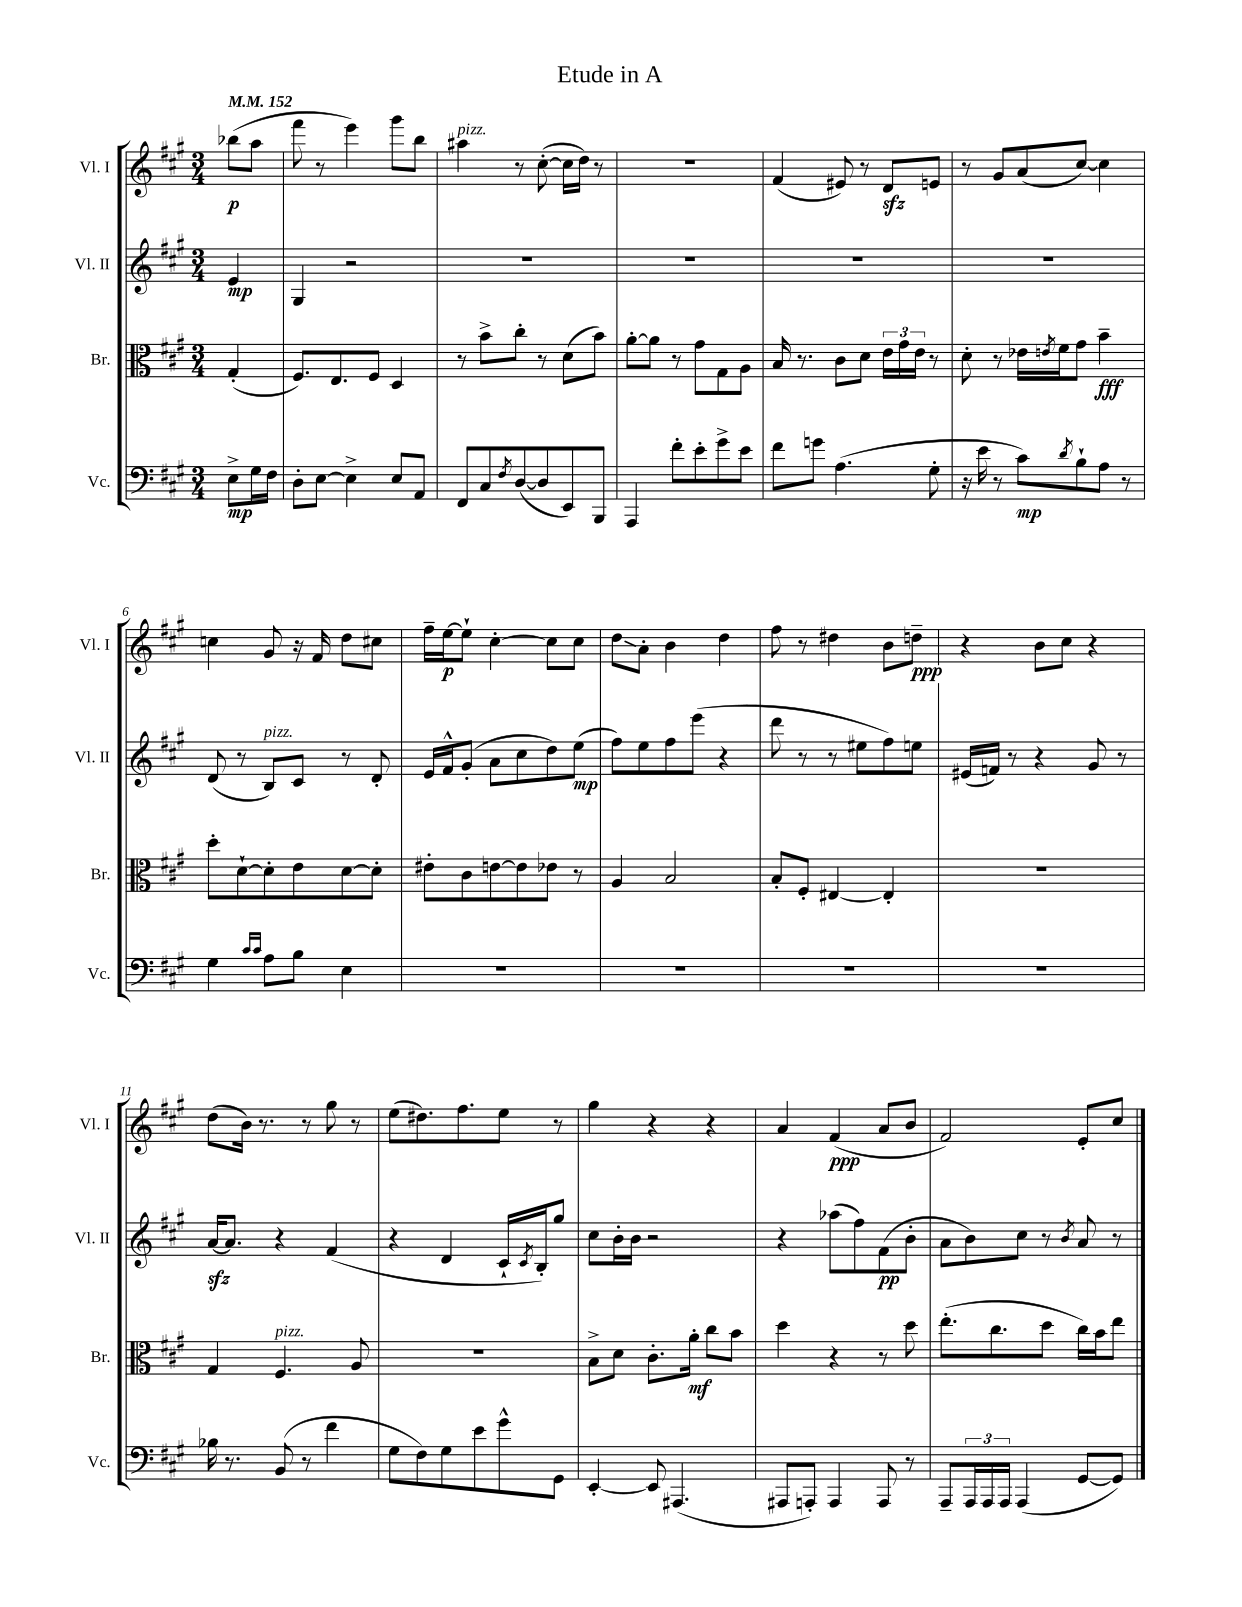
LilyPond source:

\header { title = "Etude in A" }
<<
\new StaffGroup <<
\new Staff = "s0" \with { instrumentName = "Vl. I" shortInstrumentName = "Vl. I" } {
    \clef treble \key a \major \numericTimeSignature \time 3/4 \partial 4 \tempo 4 = 152
    bes''8\p( a''8 |
    fis'''8 r8 e'''4) gis'''8 b''8 |
    ais''4^\markup { \italic "pizz." } r8 cis''8~-.( cis''16 d''16) r8 |
    R2. |
    fis'4( eis'8) r8 d'8\sfz e'8 |
    r8 gis'8 a'8( cis''8~) cis''4 |
    c''4 gis'8 r16 fis'16 d''8 cis''8 |
    fis''16-- e''16~\p e''8-! cis''4~-. cis''8 cis''8 |
    d''8\glissando a'8-. b'4 d''4 |
    fis''8 r8 dis''4 b'8 d''8--\ppp |
    r4 b'8 cis''8 r4 |
    d''8( b'16) r8. r8 gis''8 r8 |
    e''8( dis''8.) fis''8. e''8 r8 |
    gis''4 r4 r4 |
    a'4 fis'4\ppp( a'8 b'8 |
    fis'2) e'8-. cis''8 \bar "|." |
}
\new Staff = "s1" \with { instrumentName = "Vl. II" shortInstrumentName = "Vl. II" } {
    \clef treble \key a \major \numericTimeSignature \time 3/4 \partial 4
    e'4\mp |
    gis4 r2 |
    R2. |
    R2. |
    R2. |
    R2. |
    d'8( r8 b8^\markup { \italic "pizz." }) cis'8 r8 d'8-. |
    e'16 fis'16-^ gis'8-.( a'8 cis''8 d''8) e''8\mp( |
    fis''8) e''8 fis''8 e'''8( r4 |
    d'''8 r8 r8 eis''8 fis''8) e''8 |
    eis'16( f'16) r8 r4 gis'8 r8 |
    a'16~\sfz a'8. r4 fis'4( |
    r4 d'4 cis'16-! \acciaccatura { cis'8 } b16-.) gis''8 |
    cis''8 b'16-. b'16 r2 |
    r4 aes''8( fis''8) fis'8\pp( b'8-. |
    a'8 b'8) cis''8 r8 \acciaccatura { b'8 } a'8 r8 \bar "|." |
}
\new Staff = "s2" \with { instrumentName = "Br." shortInstrumentName = "Br." } {
    \clef alto \key a \major \numericTimeSignature \time 3/4 \partial 4
    gis4-.( |
    fis8.) e8. fis8 d4 |
    r8 b'8-> cis''8-. r8 d'8( b'8) |
    a'8~-. a'8 r8 gis'8 gis8 a8 |
    b16 r8. cis'8 d'8 \tuplet 3/2 { e'16 gis'16 e'16 } r8 |
    d'8-. r8 ees'16 \acciaccatura { e'8 } fis'16 gis'8 b'4--\fff |
    d''8-. d'8~-! d'8-. e'8 d'8~ d'8-. |
    eis'8-. cis'8 e'8~ e'8 ees'8 r8 |
    a4 b2 |
    b8-. fis8-. eis4~ eis4-. |
    R2. |
    gis4 fis4.^\markup { \italic "pizz." } a8 |
    R2. |
    b8-> d'8 cis'8.-. a'16-.\mf cis''8 b'8 |
    d''4 r4 r8 d''8 |
    e''8.-.( cis''8. d''8 cis''16) b'16 e''8 \bar "|." |
}
\new Staff = "s3" \with { instrumentName = "Vc." shortInstrumentName = "Vc." } {
    \clef bass \key a \major \numericTimeSignature \time 3/4 \partial 4
    e8->\mp gis16 fis16 |
    d8-. e8~ e4-> e8 a,8 |
    fis,8 cis8 \acciaccatura { fis8 } d8~( d8 e,8) b,,8 |
    a,,4 fis'8-. e'8-. gis'8-> e'8 |
    fis'8 g'8 a4.( gis8-. |
    r16 e'16 r8 cis'8\mp) \acciaccatura { d'8 } b8-! a8 r8 |
    gis4 \grace { cis'16 cis'16 } a8 b8 e4 |
    R2. |
    R2. |
    R2. |
    R2. |
    bes16 r8. b,8( r8 fis'4 |
    gis8 fis8) gis8 e'8 gis'8-^ gis,8 |
    e,4~-. e,8 ais,,4.( |
    ais,,8 a,,8-.) a,,4 a,,8 r8 |
    a,,8-- \tuplet 3/2 { a,,16 a,,16 a,,16 } a,,4( gis,8~ gis,8) \bar "|." |
}
>>
>>
